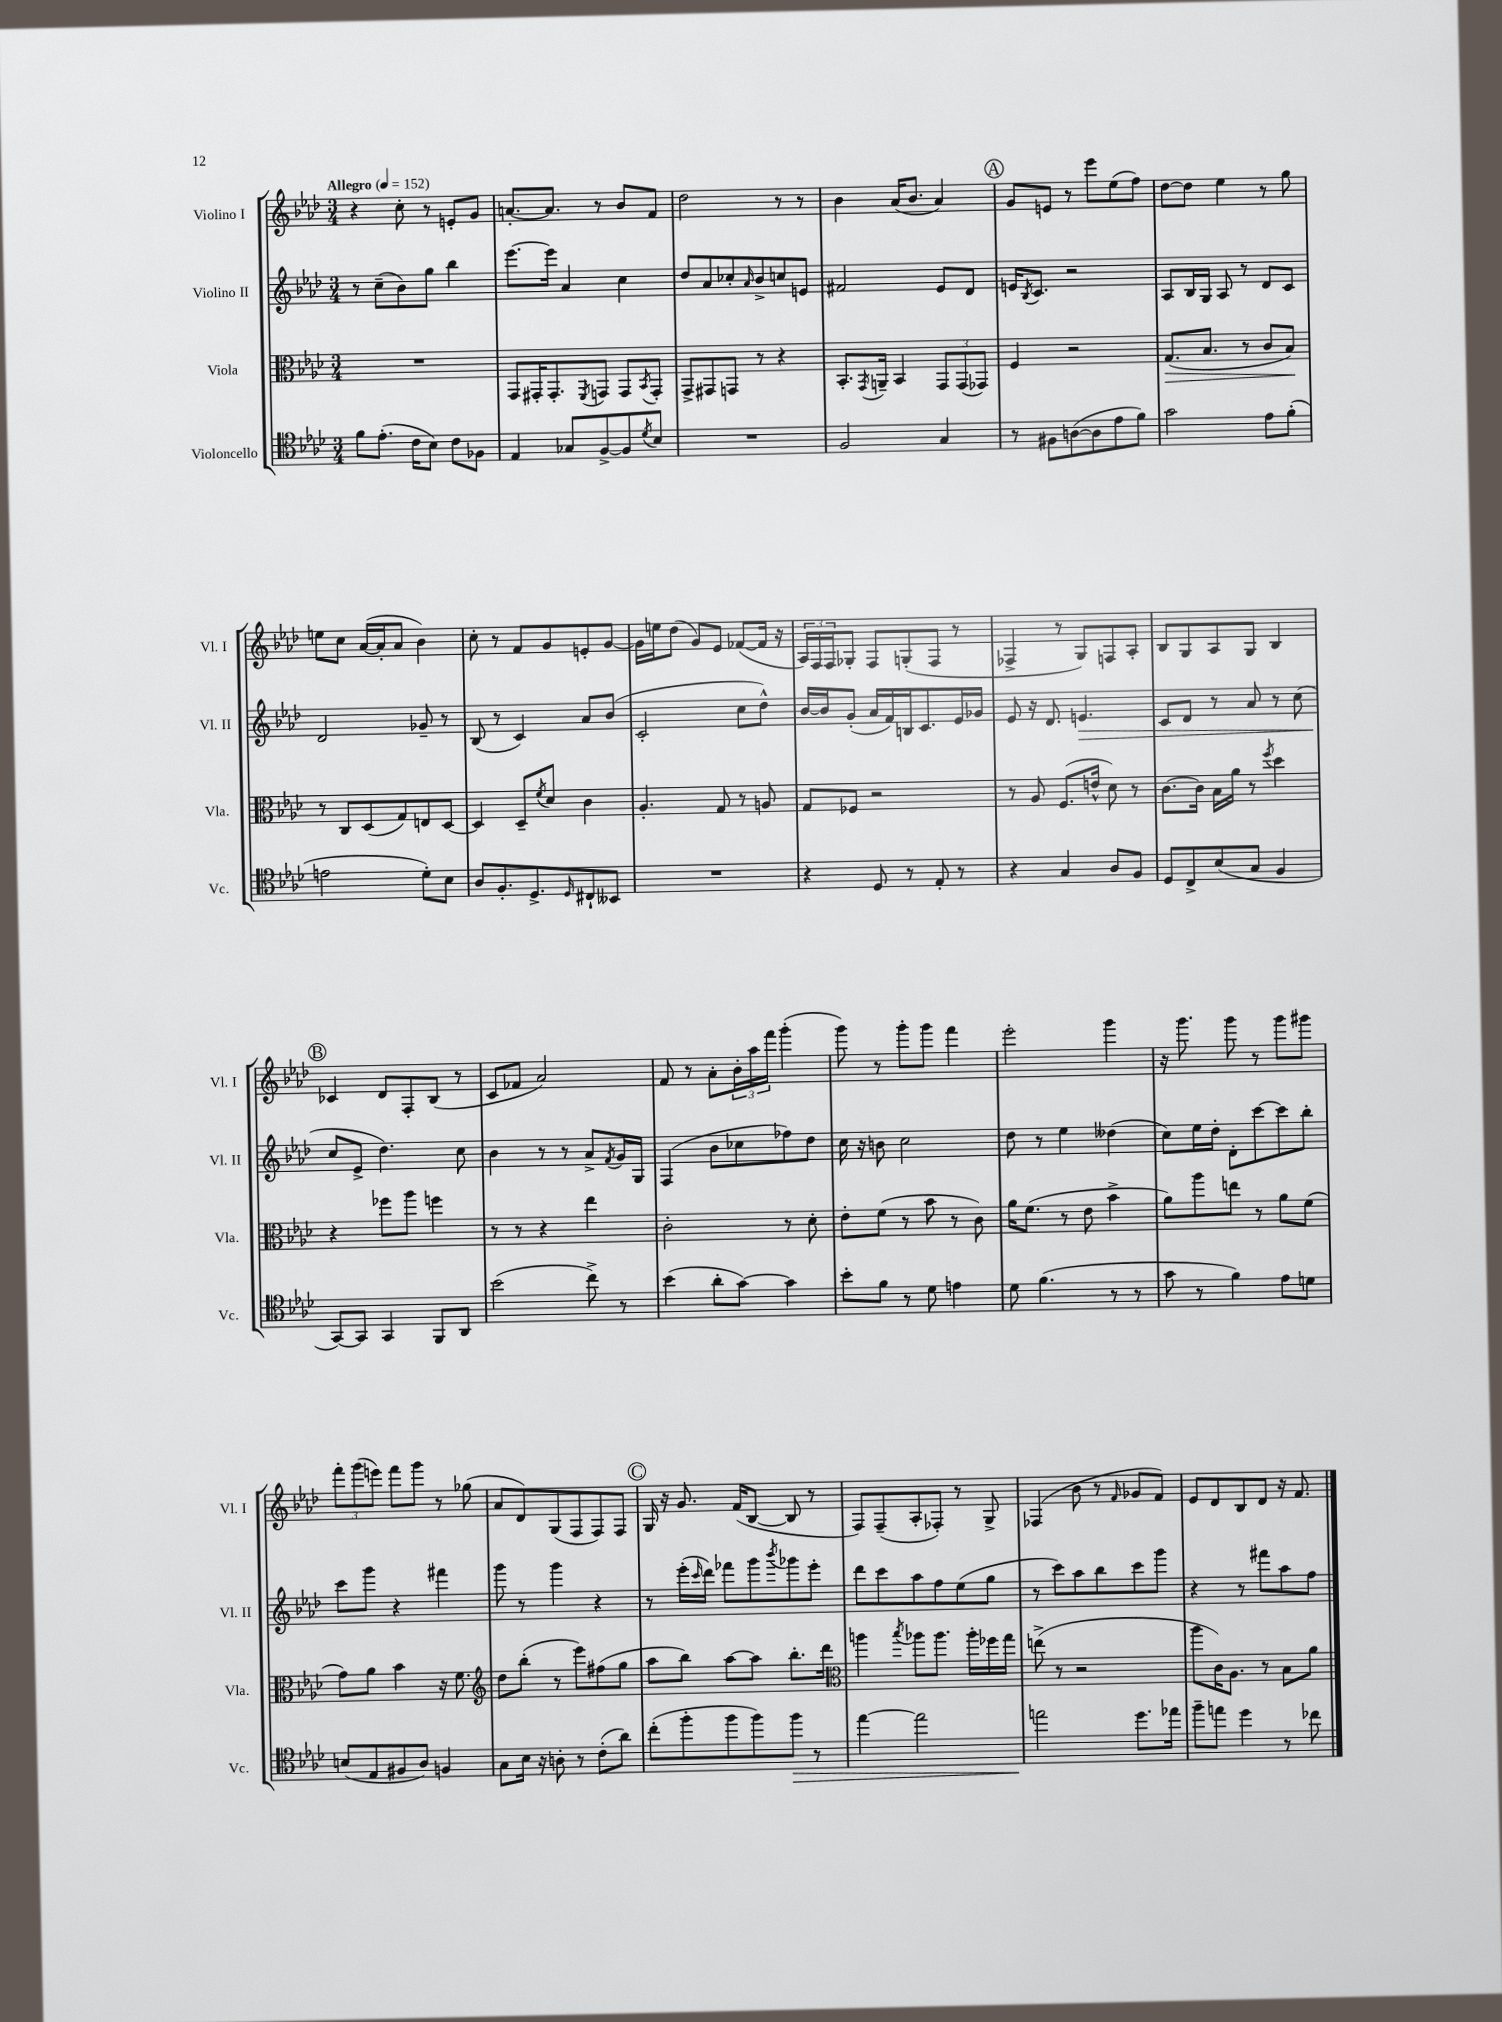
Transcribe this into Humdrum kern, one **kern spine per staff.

**kern	**kern	**kern	**kern
*staff4	*staff3	*staff2	*staff1
*clefC4	*clefC3	*clefG2	*clefG2
*k[b-e-a-d-]	*k[b-e-a-d-]	*k[b-e-a-d-]	*k[b-e-a-d-]
*M3/4	*M3/4	*M3/4	*M3/4
*MM152	*MM152	*MM152	*MM152
8f\L	2.r	8r	4r
(8.e-'\J	.	(8cc~\L	.
.	.	8b-\)	8cc'\
16c\LK	.	.	.
8B-\J)	.	8gg\J	8r
8c\L	.	4bb-\	8e'/L
8F-\J	.	.	8g/J
=	=	=	=
4E-/	8GG/L	[8.eee-\L	[8.a'/L
.	16GG#'/K	.	.
.	8.GG#'/	16eee-\]Jk	8.a/]J
8G-/L	.	4a-/	.
.	8qFF/	.	.
[8F^/	8GG/J	.	8r
8F/]	8GG/L	4cc\	8b-/L
8qd-/	8qBB-/	.	.
8B-/J	8GG'/J	.	8f/J
=	=	=	=
2.r	8GG^/L	8dd-/L	2dd-\
.	8GG#/	8a-/	.
.	8GG/J	8cc-'/	.
.	.	16qqa-/	.
.	8r	8b-^/	.
.	4r	8cc/	8r
.	.	8e/J	8r
=	=	=	=
2F/	8.BB-'/L	2f#/	4b-\
.	8qGG/	.	.
.	16AA~/Jk	.	.
.	4BB-/	.	(16a-/LK
.	.	.	8.b-/J
4G/	12GG/L	8e-/L	4a-/)
.	(12GG/	.	.
.	.	8d-/J	.
.	12GG-/J)	.	.
=	=	=	=
8r	4F/	16e/LK	8g/L
.	.	8qB-/	.
.	.	8.c/J	.
8F#\L	.	.	8e/J
([8A\	2r	2r	8r
8A\]	.	.	8eee-\L
8e-\	.	.	(8ee-\
8f\J)	.	.	8ff\J)
=	=	=	=
2g\	(8.G/L	8A-/L	[8dd-\L
.	.	16B-/L	8dd-\]J
.	8.B-/J	16G/JJ	.
.	.	8A-/	4ee-\
.	8r	8r	.
8e-\L	8c/L	8d-/L	8r
(8f'\J	8B-/J)	8c/J	8gg\
=	=	=	=
2e\	8r	2d-/	8ee\L
.	8C/L	.	8cc\J
.	(8D-/	.	([16a-/LL
.	.	.	16a-'/]J
.	8G/)	.	8a-/J
8d-'\L)	8E/	8g-~/	4b-\)
8B-\J	[8D-/J	8r	.
=	=	=	=
8A-/L	4D-/]	(8B-/	8cc'\
8.F'/	.	8r	8r
.	8D-~/L	4c/)	8f/L
8.D-^/	.	.	.
.	8qf/	.	.
.	8d-/J	.	8g/
16qqD-/	.	.	.
8C#`/	4c\	8a-/L	8e'/
8BB--/J	.	(8b-/J	[8g/J
=	=	=	=
2.r	4.A-'/	2c'/	16g\]LL
.	.	.	16ee\J
.	.	.	(8dd-\J
.	.	.	8g/L)
.	8G/	.	8e-/J
.	8r	8cc\L	([8f-/L
.	8A/	8dd-^^\J)	16f-/]Jk
.	.	.	16r
=	=	=	=
4r	8G/L	[16b-/LL	24A-/LL)
.	.	.	24F/
.	.	16b-/]J	.
.	.	.	24F/J
.	8F-/J	(8g'/J	8G-'/J
8D-/	2r	16a-/LL	8F/L
.	.	16f/)	.
8r	.	16B/J	(8G'/
.	.	8.c/	.
8E-'/	.	.	8F/J
8r	.	16e-/L	8r
.	.	16g-/JJ	.
=	=	=	=
4r	8r	8e-/	4F-^/
.	8A-/	16r	.
.	.	8.d-/	.
4G/	(8.F/L	.	8r
.	.	4.e/	8G/L)
.	16e^^/Jk	.	.
8A-/L	8d-\)	.	8F/
8F/J	8r	.	8A-'/J
=	=	=	=
8D-/L	[8.c\L	8c/L	8B-/L
8C^/	.	8d-/J	8G/
.	16c\]Jk	.	.
(8B-/	16B-\LL	8r	8A-/
.	16a-\JJ	.	.
8G/J	8r	8a-/	8G/J
.	8qff/	.	.
4F/	4dd-\	8r	4B-/
.	.	(8cc\	.
=	=	=	=
[8GG/L)	4r	8cc/L	4c-/
8GG/]J	.	8e-^/J	.
4GG/	8ff-\L	4.dd-\)	8d-/L
.	8aa-\J	.	8F'/
8FF/L	4ff\	.	(8B-/J
8AA-/J	.	8cc\	8r
=	=	=	=
(2b-\	8r	4b-\	8c/L
.	8r	.	8f-/J
.	4r	8r	2a-/)
.	.	8r	.
8cc^\)	4ee-\	8a-^/L	.
.	.	8qf/	.
8r	.	16g/L	.
.	.	16G/JJ	.
=	=	=	=
(4b-\	2c'\	(4F/	8f/
.	.	.	8r
8a-'\L	.	8b-\L	8a-'\L
[8g\J)	.	8cc-\	24b-'\L
.	.	.	24aa-\
.	.	.	24fff\JJ
4g\]	8r	8ff-\)	(4ggg'\
.	8d-'\	8dd-\J	.
=	=	=	=
8b-'\L	8e-'\L	16cc\	8ggg\)
.	.	16r	.
8f\J	(8f\J	8b\	8r
8r	8r	2cc\	8ggg'\L
8d-\	8b-\	.	8ggg\J
4e\	8r	.	4fff\
.	8c\)	.	.
=	=	=	=
8d-\	16a-\LK	8dd-\	2eee-'\
.	(8.f\J	.	.
(4.f\	.	8r	.
.	8r	4ee-\	.
.	8e-\	.	.
8r	4b-^\	(4dd--\	4ggg\
8r	.	.	.
=	=	=	=
8g\	8a-\L)	8cc\L)	16r
.	.	.	8.ggg\
8r	8aa-\	16ee-\L	.
.	.	16dd-'\JJ	.
4f\)	8ee\J	8d-'\L	8ggg\
.	8r	[8ccc\	8r
8e-\L	8a-\L	8ccc\]	8ggg\L
8d\J	(8f\J	8bb-'\J	8ggg#\J
=	=	=	=
(8B/L	8g\L)	8ccc\L	12fff'\L
.	.	.	(12ggg\
8E-/	8a-\J	8ggg\J	.
.	.	.	12eee\J)
8F#/	4b-\	4r	8fff\L
8A-/J)	.	.	8ggg\J
4F/	16r	4fff#\	8r
.	8.f\	.	.
.	.	.	(8gg-\
=	=	=	=
*	*clefG2	*	*
8G\L	8dd-\L	8ggg\	8a-/L
16B-\Jk	(8bb-'\J	8r	8d-/)
16r	.	.	.
8A'\	8r	4ggg\	(8G/
8r	8eee-\L)	.	8F/
(8c'\L	(8ff#\	4r	8F/)
8a-\J)	8gg\J	.	8F/J
=	=	=	=
(8cc'\L	8aa-\L	8r	16G/
.	.	.	16r
8ff'\	8bb-\J)	(16eee-'\LL	8.g/
.	.	16qqccc/	.
.	.	16ddd-\JJ)	.
8ff\	[8aa-\L	8fff-\L	.
.	.	.	(16f/LK
8ff\)	8aa-\]J	8ggg\	[8B-/J
.	.	8qbbb-/	.
8ff\J	8.bb-'\L	8ggg-\	8B-/]
8r	.	8eee-'\J	8r
.	16ddd-\Jk	.	.
=	=	=	=
*	*clefC3	*	*
[4ee-\	4aa\	8ddd-\L	8F/L)
.	.	8ccc\	(8F~/
.	8qbb-/	.	.
2ee-\]	8aa-\L	8aa-\	8A-'/
.	8.aa-\J	8ff\	8F-'/J)
.	.	(8ee-\	8r
.	16aa-'\LL	.	.
.	16ff-\	8gg\J	8G^/
.	16gg\JJ	.	.
=	=	=	=
2ee\	(8ee^\	8r	(4F-/
.	8r	8ccc\L)	.
.	2r	8aa-\	8b-\
.	.	8bb-\	8r
.	.	.	16qqf/
8.dd-\L	.	8ccc\	8g-/L
.	.	8ggg\J	8f/J)
16ee-\Jk	.	.	.
=	=	=	=
8ff~\L	8aa-\L	4r	8e-/L
8ee\J	16c\K)	.	8d-/
.	8.A-\J	.	.
4dd-\	.	8r	8B-/
.	8r	8fff#\L	8d-/J
8r	8B-\L	8aa-\	16r
.	.	.	8.f/
8cc-\	8a-\J	8ff\J	.
==	==	==	==
*-	*-	*-	*-
